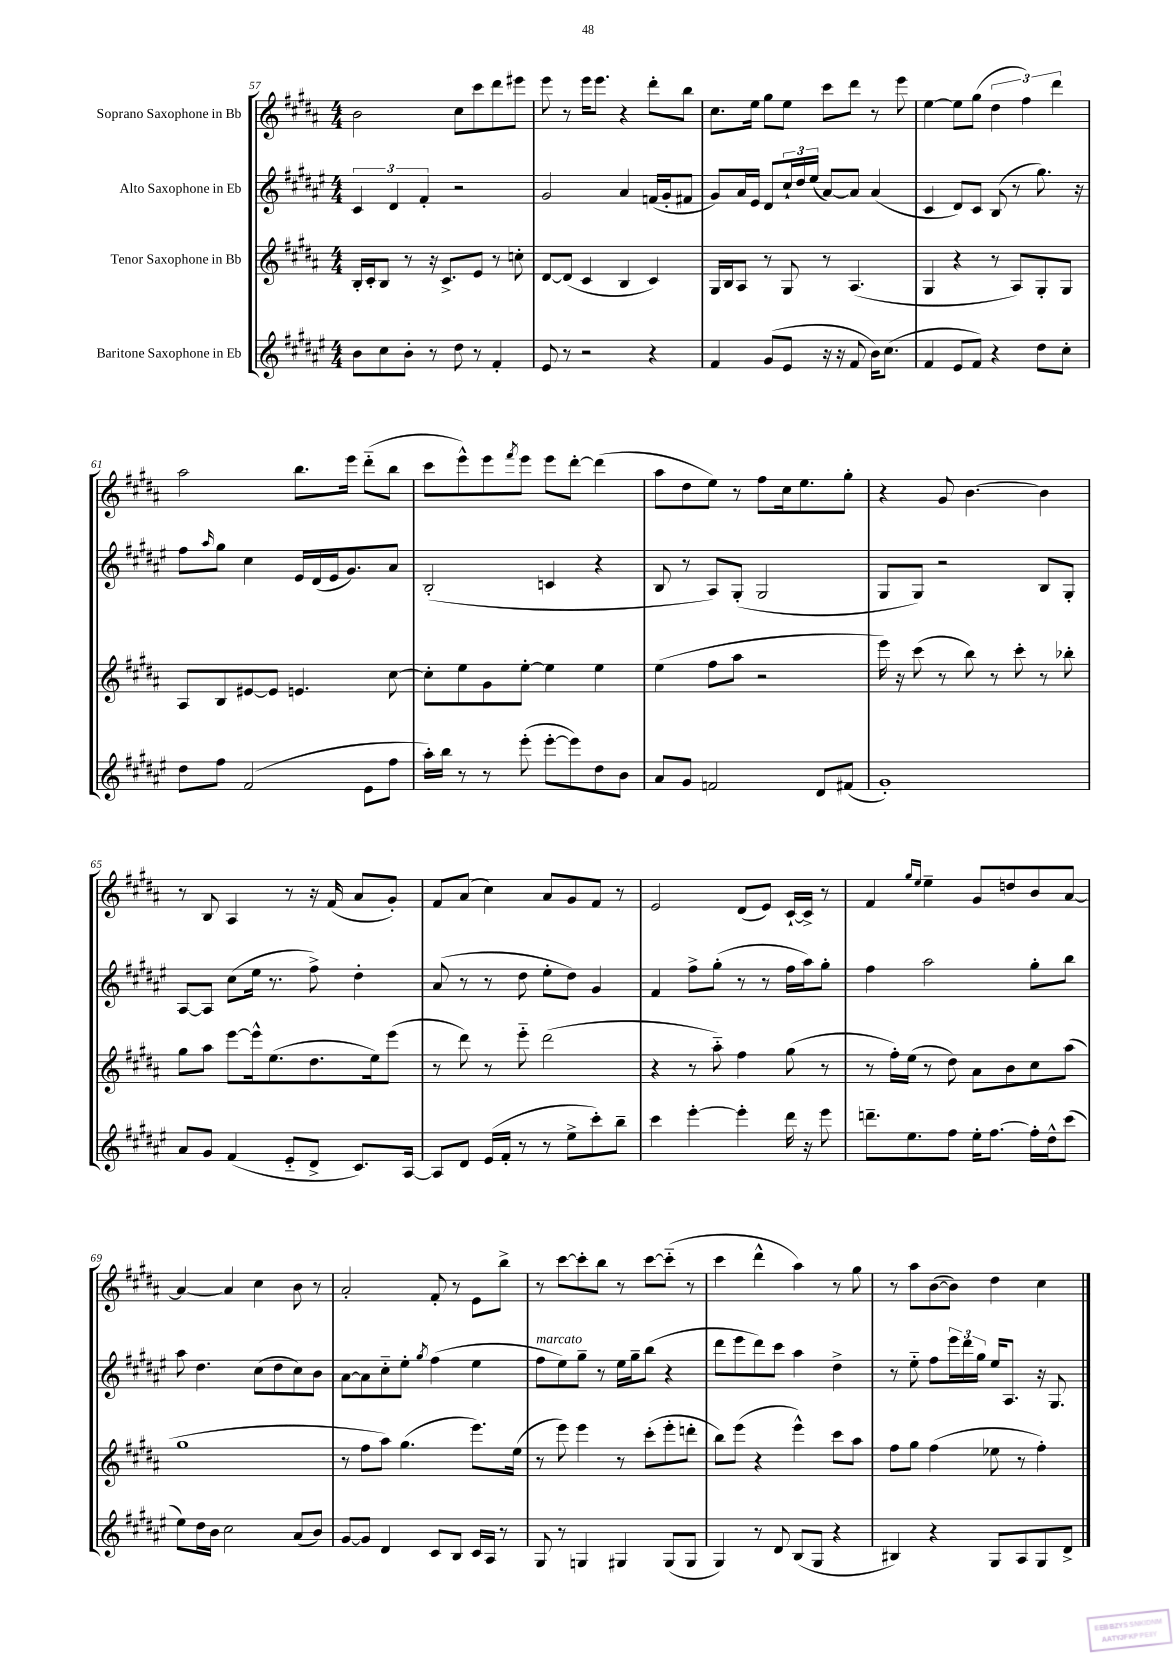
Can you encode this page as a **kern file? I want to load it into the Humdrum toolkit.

**kern	**kern	**kern	**kern
*staff4	*staff3	*staff2	*staff1
*clefG2	*clefG2	*clefG2	*clefG2
*k[f#c#g#d#a#e#]	*k[f#c#g#d#a#]	*k[f#c#g#d#a#e#]	*k[f#c#g#d#a#]
*M4/4	*M4/4	*M4/4	*M4/4
8b	16B'	6c#	2b
.	16c#'	.	.
8cc#	8B	.	.
.	.	6d#	.
8b'	8r	.	.
.	.	6f#'	.
8r	16r	.	.
.	8.c#^	.	.
8dd#	.	2r	8cc#
8r	8e	.	8ccc#
4f#'	8r	.	8ddd#
.	8cc'	.	8eee#
=	=	=	=
8e#	[8d#	2g#	8eee
8r	(8d#]	.	8r
2r	4c#	.	16eee
.	.	.	8.eee
.	4B	4a#	4r
4r	4c#)	(16f	8ddd#'
.	.	16g#'	.
.	.	8f#	8bb
=	=	=	=
4f#	16G#	8g#)	8.cc#
.	16B	.	.
.	8A#	16a#	.
.	.	16e#	16ee
(8g#	8r	8d#	8gg#
8e#	8G#	24cc#`	8ee
.	.	24dd#	.
.	.	(24ee#	.
16r	8r	[8a#)	8ccc#
16r	.	.	.
8f#	(4.A#	8a#]	8ddd#
16b)	.	(4a#	8r
(8.cc#	.	.	.
.	.	.	8eee
=	=	=	=
4f#	4G#	4c#	[4ee
8e#	4r	8d#)	8ee]
8f#)	.	8c#	(8gg#
4r	8r	(8B	6dd#
.	8A#)	8r	.
.	.	.	6ff#)
8dd#	8G#'	8.gg#)	.
.	.	.	6ddd#
8cc#'	8G#	.	.
.	.	16r	.
=	=	=	=
8dd#	8A#	8ff#	2aa#
.	.	16qqaa#	.
8ff#	8B	8gg#	.
(2f#	[8e#	4cc#	.
.	8e#]	.	.
.	4.e	16e#	8.bb
.	.	(16d#	.
.	.	16e#	.
.	.	8.g#)	16eee
8e#	.	.	(8ddd#'~
8ff#	[8cc#	8a#	8bb
=	=	=	=
16aa#')	8cc#']	(2B'	8ccc#
16bb	.	.	.
8r	8ee	.	8eee^^)
8r	8g#	.	8eee
.	.	.	8qfff#
(8eee#'	[8ee'	.	8eee
[8eee#'	4ee]	4c	8eee
8eee#])	.	.	[8ddd#'
8dd#	4ee	4r	(4ddd#]
8b	.	.	.
=	=	=	=
8a#	(4ee	8B	8aa#
8g#	.	8r	8dd#
2f	8ff#	8A#)	8ee)
.	8aa#	(8G#'	8r
.	2r	2G#	8ff#
.	.	.	16cc#
.	.	.	8.ee
8d#	.	.	.
(8f#	.	.	8gg#'
=	=	=	=
1g#')	16eee)	8G#	4r
.	16r	.	.
.	(8ccc#	8G#)	.
.	8r	2r	8g#
.	8bb)	.	[4.b
.	8r	.	.
.	8ccc#'	.	.
.	8r	8B	4b]
.	8bb-'	8G#'	.
=	=	=	=
8a#	8gg#	[8A#	8r
8g#	8aa#	8A#]	8B
(4f#	[8eee	(8cc#	4A#
.	16eee^^]	16ee#	.
.	(8.ee	8.r	.
8e#'~	.	.	8r
8d#^	8.dd#	8ff#^)	16r
.	.	.	(16f#
8.c#)	.	4dd#'	8a#
.	16ee)	.	.
.	(8eee	.	8g#')
[16A#	.	.	.
=	=	=	=
8A#]	8r	(8a#	8f#
8d#	8ddd#)	8r	(8a#
(16e#	8r	8r	4cc#)
16f#'	.	.	.
8r	8eee'~	8dd#	.
8r	(2ddd#	8ee#'	8a#
8ee#^	.	8dd#)	8g#
8ccc#')	.	4g#	8f#
8bb~	.	.	8r
=	=	=	=
4ccc#	4r	4f#	2e
[4eee#'	8r	8ff#^	.
.	8aa#'~)	(8gg#'	.
4eee#']	4ff#	8r	(8d#
.	.	8r	8e)
16ddd#	(8gg#	16ff#	[16c#`
16r	.	16aa#)	16c#^]
8eee#	8r	8gg#'	8r
=	=	=	=
8.ddd~	8r	4ff#	4f#
.	16ff#')	.	.
8.ee#	(16ee	.	.
.	.	.	16qqgg#
.	.	.	16qqee
.	8r	2aa#	4ee~
8ff#	8dd#)	.	.
16ee#'	8a#	.	8g#
[8.ff#	.	.	.
.	8b	.	8dd
16ff#']	8cc#	8gg#'	8b
16dd#^^	.	.	.
(8ccc#	(8aa#	8bb	[8a#
=	=	=	=
8ee#)	1gg#	8aa#	4a#_
16dd#	.	4.dd#	.
16b	.	.	.
2cc#	.	.	4a#]
.	.	(8cc#	4cc#
.	.	8dd#	.
(8a#	.	8cc#)	8b
8b)	.	8b	8r
=	=	=	=
[8g#	8r	[8a#	2a#'
8g#]	8ff#	8a#]	.
4d#	8aa#)	8cc#'~	.
.	(4.gg#	8ee#'	.
.	.	8qgg#	.
8c#	.	(4ff#	8f#'
8B	.	.	8r
16c#	8.eee)	4ee#	8e
16A#	.	.	.
8r	.	.	8bb^
.	(16ee	.	.
=	=	=	=
8G#	8r	8ff#	8r
8r	8eee)	8ee#)	[8ccc#
4G	4eee	8gg#~	8ccc#']
.	.	8r	8bb
4G#	8r	16ee#	8r
.	.	16gg#~	.
.	(8ccc#'	(8bb	[8ccc#
(8G#	8eee'	4r	(8ccc#'~]
8G#	8ddd'	.	8r
=	=	=	=
4G#)	8bb)	8ddd#	4ccc#
.	(8eee	8eee#	.
8r	4r	8ddd#)	4ddd#^^
8d#	.	8ccc#	.
(8B	4eee^^)	4aa#	4aa#)
8G#	.	.	.
4r	8ccc#	4dd#^	8r
.	8aa#	.	8gg#
=	=	=	=
4B#)	8ff#	8r	8r
.	8gg#	8ee#'~	8aa#
4r	(4ff#	8ff#	([8b
.	.	24eee#	8b])
.	.	24ddd#	.
.	.	24gg#	.
8G#	8ee-	16ee#	4dd#
.	.	8.A#	.
8A#	8r	.	.
8G#	4ff#')	16r	4cc#
.	.	8.G#	.
8d#^	.	.	.
==	==	==	==
*-	*-	*-	*-
